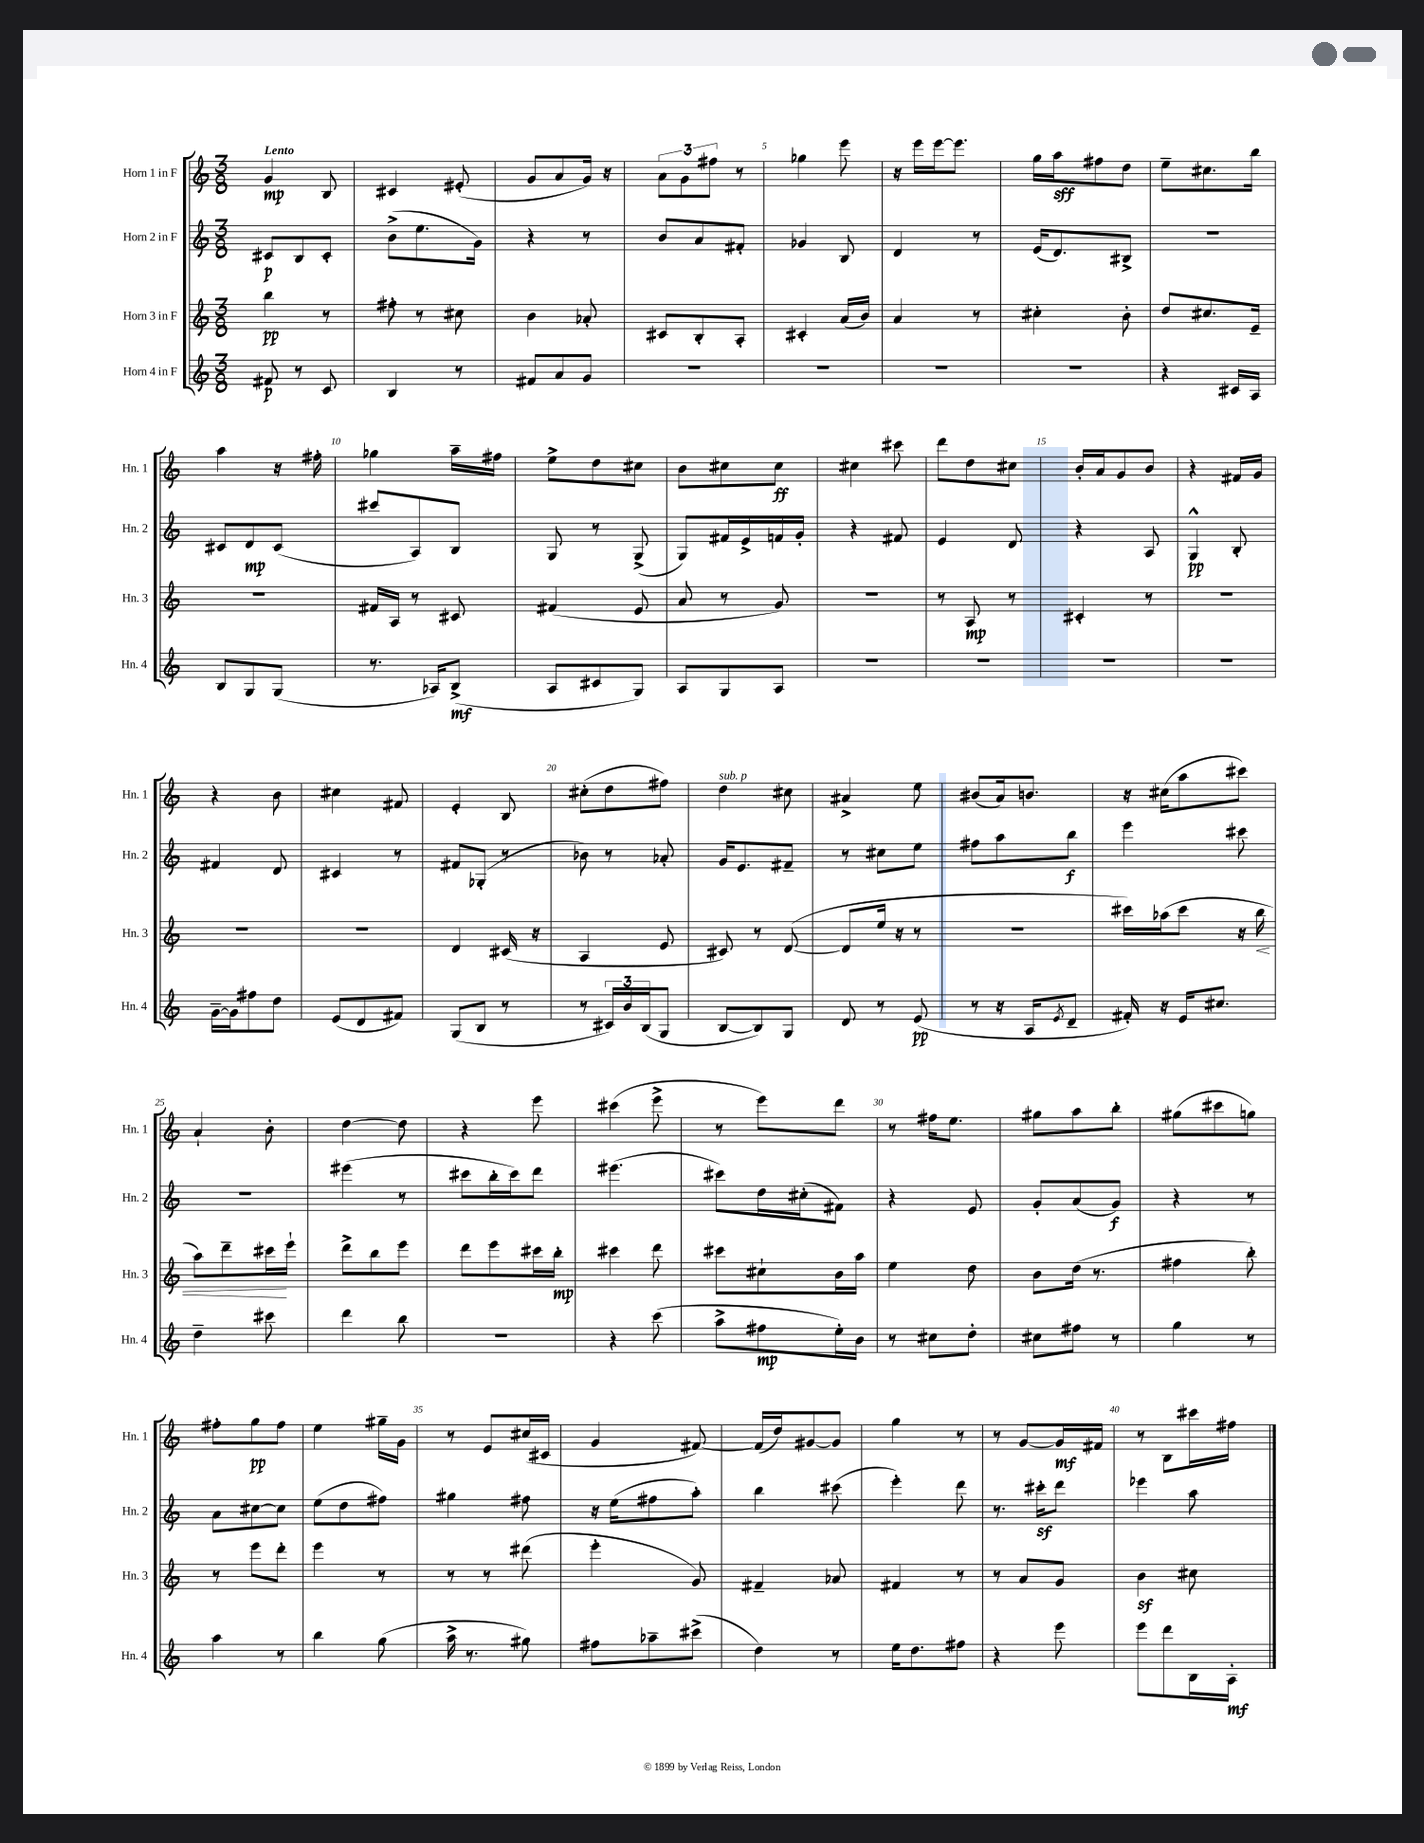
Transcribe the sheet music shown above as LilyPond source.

<<
\new StaffGroup <<
\new Staff = "s0" \with { instrumentName = "Horn 1 in F" shortInstrumentName = "Hn. 1" } {
    \clef treble \key c \major \numericTimeSignature \time 3/8 \tempo "Lento"
    g'4\mp b8 |
    cis'4 eis'8-.( |
    g'8 a'8 g'16) r16 |
    \tuplet 3/2 { a'8 g'8 fis''8 } r8 |
    ges''4 e'''8 |
    r16 e'''16 e'''16~ e'''8. |
    g''16 a''16\sff fis''8 d''8 |
    e''8-- cis''8. b''16 |
    a''4 r16 fis''16-. |
    ges''4 a''16-- fis''16 |
    e''8-> d''8 cis''8 |
    b'8 cis''8 cis''8\ff |
    cis''4 cis'''8 |
    d'''8 d''8 cis''8 |
    b'16-. a'16 g'8 b'8 |
    r4 fis'16 g'16 |
    r4 b'8 |
    cis''4 fis'8 |
    e'4-. b8 |
    cis''8-.( d''8 fis''8) |
    d''4^\markup { \italic "sub. p" } cis''8 |
    ais'4-> e''8 |
    bis'8( a'16) b'8. |
    r16 cis''16( a''8 cis'''8) |
    a'4-! b'8-. |
    d''4~ d''8 |
    r4 e'''8 |
    cis'''4( e'''8-> |
    r8 e'''8) d'''8 |
    r8 fis''16 e''8. |
    gis''8 a''8 b''8-. |
    gis''8( cis'''8 g''8) |
    fis''8-. g''8\pp fis''8 |
    e''4 gis''16-- g'16 |
    r8 e'8 cis''16( cis'16 |
    g'4 fis'8~) |
    fis'16( d''16) gis'8~ gis'8 |
    g''4 r8 |
    r8 g'8~ g'16\mf fis'16 |
    r8 b8 cis'''16 fis''16 \bar "|." |
}
\new Staff = "s1" \with { instrumentName = "Horn 2 in F" shortInstrumentName = "Hn. 2" } {
    \clef treble \key c \major \numericTimeSignature \time 3/8
    cis'8\p b8 cis'8-. |
    b'8->( e''8. g'16) |
    r4 r8 |
    b'8 a'8 fis'8-. |
    ges'4 b8 |
    d'4 r8 |
    e'16( d'8.) bis8-> |
    R4. |
    cis'8 d'8\mp cis'8( |
    cis'''8 a8) b8 |
    g8 r8 g8->( |
    g8) fis'16 e'16-> f'16 g'16-. |
    r4 fis'8 |
    e'4 d'8 |
    r4 a8 |
    g4-^\pp b8-. |
    fis'4 d'8 |
    cis'4 r8 |
    fis'8 ges8-.( r8 |
    bes'8) r8 aes'8-. |
    g'16 e'8. fis'8-- |
    r8 cis''8 e''8 |
    fis''8 a''8 b''8\f |
    e'''4 cis'''8 |
    R4. |
    eis'''4( r8 |
    cis'''8 b''16-. cis'''16) d'''8 |
    eis'''4.( |
    cis'''8) d''16 cis''16-.( fis'8) |
    r4 e'8 |
    g'8-. a'8( g'8\f) |
    r4 r8 |
    a'8 cis''8~ cis''8 |
    e''8( d''8 fis''8) |
    gis''4 fis''8 |
    r16 e''16( fis''8 a''8-.) |
    b''4 cis'''8( |
    e'''4-.) d'''8 |
    r8. cis'''16-.\sf d'''8 |
    ees'''4 a''8 \bar "|." |
}
\new Staff = "s2" \with { instrumentName = "Horn 3 in F" shortInstrumentName = "Hn. 3" } {
    \clef treble \key c \major \numericTimeSignature \time 3/8
    b''4\pp r8 |
    fis''8-. r8 cis''8 |
    b'4 aes'8-. |
    cis'8 b8-. a8-. |
    cis'4-. a'16( b'16) |
    a'4 r8 |
    cis''4-. b'8-. |
    d''8 cis''8. e'16-- |
    R4. |
    fis'16 a16 r8 cis'8 |
    fis'4( e'8 |
    a'8 r8 g'8) |
    R4. |
    r8 a8\mp r8 |
    cis'4-. r8 |
    R4. |
    R4. |
    R4. |
    d'4 cis'16( r16 |
    a4 e'8 |
    cis'8) r8 d'8~( |
    d'8 e''16 r16 r8 |
    R4. |
    cis'''16) aes''16( cis'''8 r16 b''16\< |
    a''8) d'''8-- cis'''16\! e'''16-! |
    d'''8-> b''8 e'''8 |
    d'''8 e'''8 cis'''16 b''16-.\mp |
    cis'''4 d'''8 |
    cis'''8 cis''8-! b'16 a''16 |
    e''4 d''8 |
    b'8 d''16( r8. |
    fis''4 b''8-.) |
    r8 e'''8 d'''8-. |
    e'''4 r8 |
    r8 r8 dis'''8( |
    e'''4-. g'8) |
    fis'4-- aes'8 |
    fis'4 r8 |
    r8 a'8 g'8 |
    b'4\sf cis''8 \bar "|." |
}
\new Staff = "s3" \with { instrumentName = "Horn 4 in F" shortInstrumentName = "Hn. 4" } {
    \clef treble \key c \major \numericTimeSignature \time 3/8
    fis'8\p r8 c'8 |
    b4 r8 |
    fis'8 a'8 g'8 |
    R4. |
    R4. |
    R4. |
    R4. |
    r4 cis'16 a16 |
    b8 g8 g8( |
    r8. aes16) b8->\mf( |
    a8 cis'8 g8) |
    a8 g8 a8 |
    R4. |
    R4. |
    R4. |
    R4. |
    g'16~-- g'16 fis''8 d''8 |
    e'8( d'8 fis'8) |
    g8( b8 r8 |
    r8 \tuplet 3/2 { cis'16) b'16 b16( } g8 |
    b8~ b8) g8 |
    d'8 r8 e'8\pp( |
    r8 r16 a16 \acciaccatura { e'8 } d'8-- |
    fis'16-.) r16 e'16 cis''8. |
    d''4-- cis'''8 |
    d'''4 b''8 |
    R4. |
    r4 c'''8( |
    a''8-> fis''8\mp e''16-.) b'16 |
    r8 cis''8 d''8-. |
    cis''8 fis''8 r8 |
    g''4 r8 |
    a''4 r8 |
    b''4 g''8( |
    a''16-> r8. gis''8) |
    fis''8 aes''8-- cis'''8->( |
    d''4) r8 |
    e''16 d''8. fis''8 |
    r4 e'''8 |
    e'''8 d'''8 b16 a16-.\mf \bar "|." |
}
>>
>>
\layout { \context { \Score \override BarNumber.break-visibility = ##(#f #t #t) barNumberVisibility = #(every-nth-bar-number-visible 5) } }
